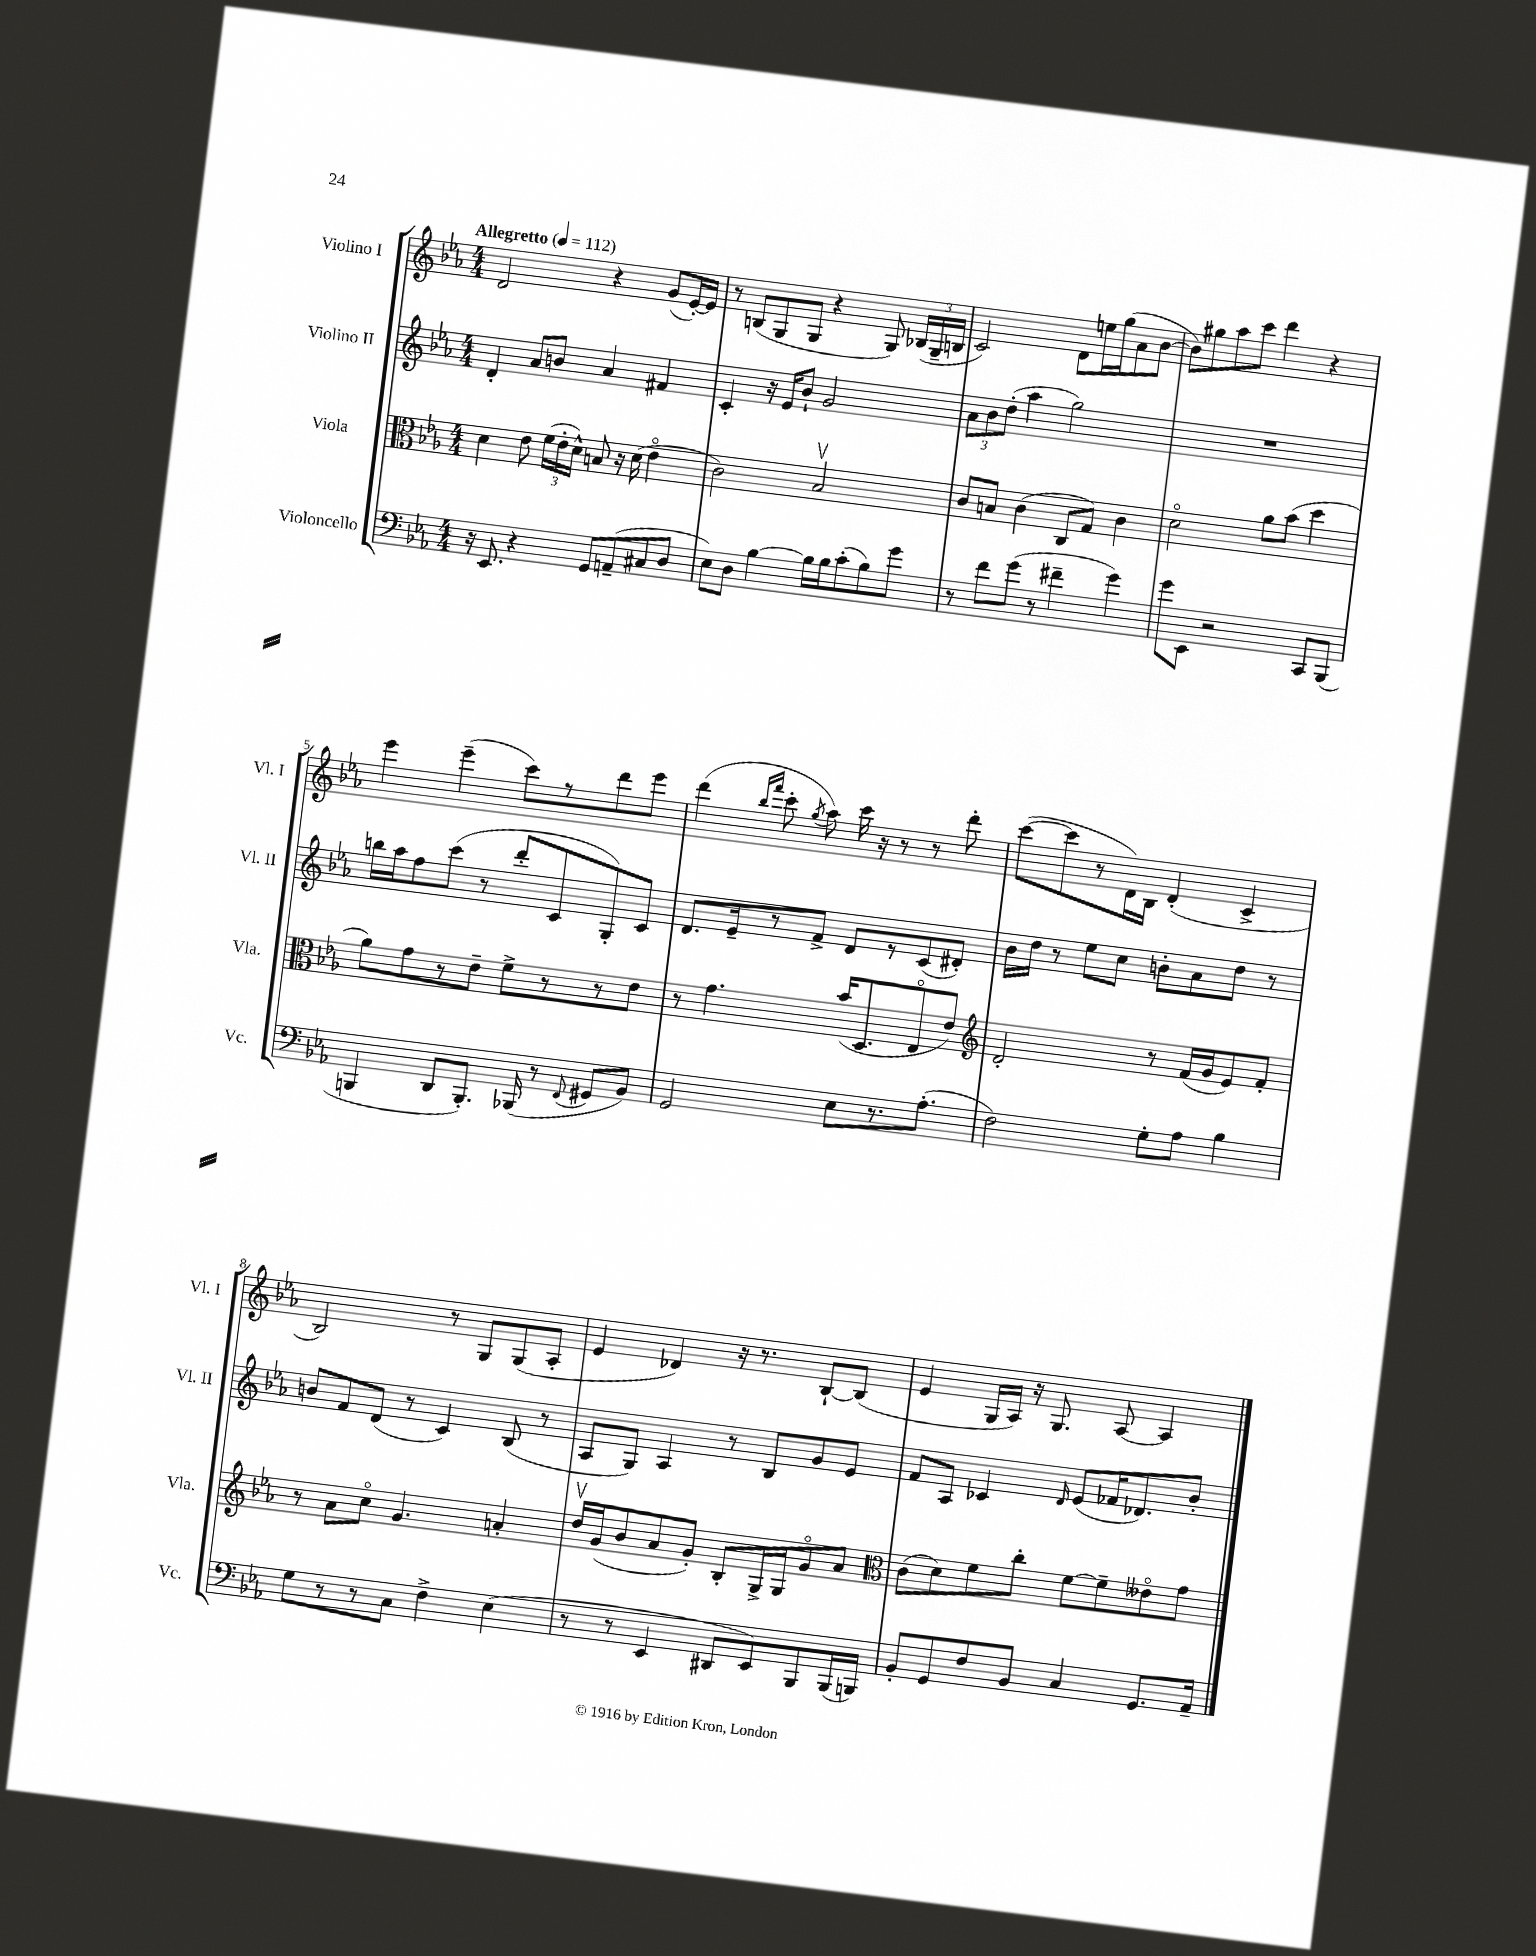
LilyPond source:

<<
\new StaffGroup <<
\new Staff = "s0" \with { instrumentName = "Violino I" shortInstrumentName = "Vl. I" } {
    \clef treble \key ees \major \numericTimeSignature \time 4/4 \tempo "Allegretto" 4 = 112
    \autoBeamOff d'2 r4 g'8[( ees'16~-.) ees'16] |
    r8 b8[( g8 g8] r4 g8) \tuplet 3/2 { bes16[( g16-- b16] } |
    c'2) d'8[ e''16 g''16( aes'8 bes'8]~ |
    bes'8[) gis''8 aes''8 c'''8] d'''4 r4 |
    ees'''4 ees'''4--( c'''8[) r8 d'''8 ees'''8] |
    d'''4( \grace { bes''16[ f'''16] } c'''8-. \acciaccatura { g''8 } aes''8) c'''16 r16 r8 r8 d'''8-. |
    c'''8[~( c'''8 r8 d'16) bes16] d'4-.( c'4-> |
    bes2) r8 g8[ g8( aes8]-. |
    ees'4 des'4) r16 r8. bes8[~-! bes8]( |
    ees'4 g16[ aes16]) r16 g8. aes8~ aes4 \bar "|." |
}
\new Staff = "s1" \with { instrumentName = "Violino II" shortInstrumentName = "Vl. II" } {
    \clef treble \key ees \major \numericTimeSignature \time 4/4
    \autoBeamOff d'4-. aes'8[ b'8] aes'4 fis'4 |
    c'4-. r16 ees'16[ bes'8]-! g'2 |
    \tuplet 3/2 { aes'8[ bes'8 d''8]-.( } aes''4 g''2) |
    R1 |
    b''16[ aes''16 f''8 c'''8]( r8 d'''8[-. c'8 g8-.) c'8] |
    d'8.[ ees'16-- r8 f'8]-> d'8[ r8 c'8( dis'8]-.) |
    bes'16[ d''16] r8 ees''8[ c''8] b'8[-. aes'8 d''8] r8 |
    b'8[ f'8 d'8]( r8 c'4) bes8( r8 |
    aes8[ g8]) aes4 r8 bes8[ g'8 ees'8] |
    f'8[ aes8] ces'4 \grace { d'16 } ees'8[( fes'16 des'8.) bes'8]-. \bar "|." |
}
\new Staff = "s2" \with { instrumentName = "Viola" shortInstrumentName = "Vla." } {
    \clef alto \key ees \major \numericTimeSignature \time 4/4
    \autoBeamOff d'4 ees'8 \tuplet 3/2 { f'16[( ees'16-. d'16]-^) } b8 r16 d'16( ees'4\flageolet |
    c'2) bes2\upbow |
    c'8[ b8] c'4( c8[ g8]) c'4 |
    d'2\flageolet aes'8[ bes'8]( d''4 |
    aes'8[) g'8 r8 ees'8]-- f'8[-> r8 r8 ees'8] |
    r8 g'4. bes'16[( d8. ees8\flageolet ees'8]) |
    \clef treble d'2-. r8 f'16[( g'16 ees'8) f'8]-. |
    r8 aes'8[ c''8]\flageolet g'4. a'4-. |
    d''16[\upbow g'16( bes'8 aes'8 g'8]-.) bes8[-. g16-> g16 g'8\flageolet aes'8] |
    \clef alto c'8[( d'8) f'8 c''8]-. f'8[~ f'8-- eeses'8\flageolet g'8] \bar "|." |
}
\new Staff = "s3" \with { instrumentName = "Violoncello" shortInstrumentName = "Vc." } {
    \clef bass \key ees \major \numericTimeSignature \time 4/4
    \autoBeamOff r16 ees,8. r4 g,8[ a,8--( cis8 d8] |
    ees8[) d8] bes4~ bes16[ bes16 c'8-.( bes8) g'8] |
    r8 f'8[ g'8]( r8 fis'4-- g'4) |
    g'8[ ees,8] r2 c,8[ bes,,8]( |
    b,,4 d,8[ b,,8.]-.) bes,,16( r8 \appoggiatura { f,8 } gis,8[ bes,8]) |
    g,2 ees8[ r8. aes8.]-.( |
    f2) g8[-. aes8] bes4 |
    g8[ r8 r8 c8] f4-> ees4( |
    r8 r8 ees,4 dis,8[ ees,8) bes,,8 bes,,16( b,,16]) |
    bes,8[-. g,8 f8 bes,8] c4 g,8.[ aes,16]-- \bar "|." |
}
>>
>>
